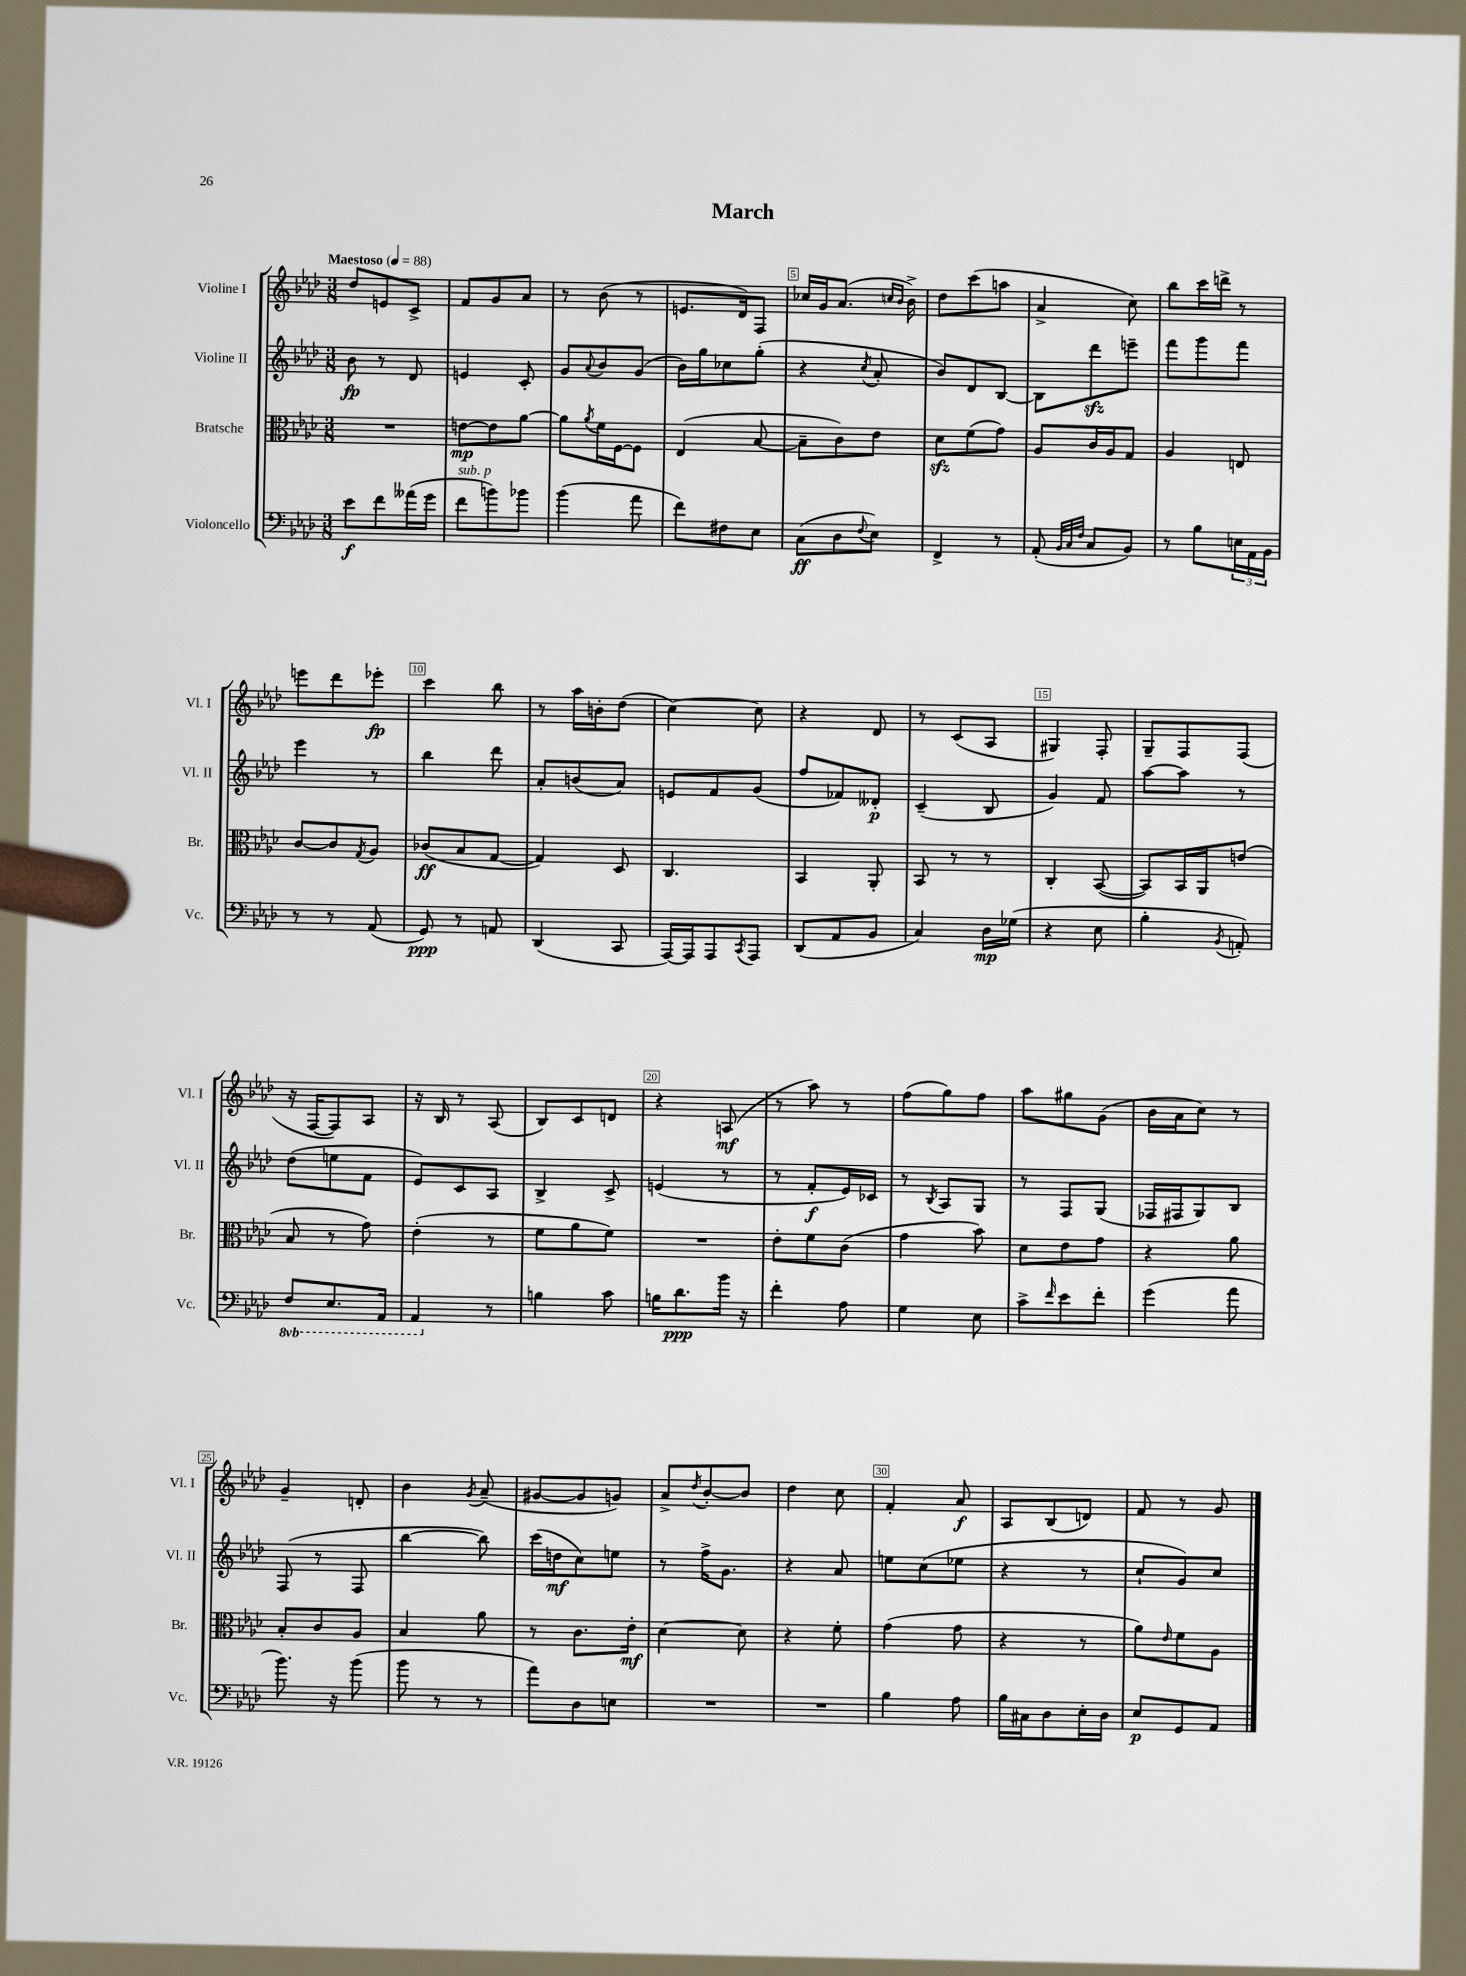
\header { title = "March" }
<<
\new StaffGroup <<
\new Staff = "s0" \with { instrumentName = "Violine I" shortInstrumentName = "Vl. I" } {
    \clef treble \key aes \major \numericTimeSignature \time 3/8 \tempo "Maestoso" 4 = 88
    des''8 e'8 c'8-> |
    f'8 g'8 aes'8 |
    r8 bes'8( r8 |
    e'8. des'16) f8 |
    ces''16 g'16 aes'8.( \grace { c''16 bes'16 } bes'16->) |
    des''8 c'''8( a''8 |
    aes'4-> c''8) |
    bes''8 c'''16 d'''16-> r8 |
    e'''8 des'''8 ees'''8-.\fp |
    c'''4 bes''8 |
    r8 aes''16 b'16-. des''8( |
    c''4~) c''8 |
    r4 des'8 |
    r8 c'8( aes8 |
    gis4) f8-. |
    g8-- f8 f8( |
    r16 f16~ f8) aes8 |
    r16 bes16 r8 aes8( |
    bes8) c'8 d'8 |
    r4 a8\mf( |
    r8 aes''8) r8 |
    f''8( g''8) f''8 |
    aes''8 gis''8 g'8( |
    bes'16 aes'16 c''8) r8 |
    g'4-- d'8-. |
    bes'4 \acciaccatura { g'8 } aes'8--( |
    gis'8~ gis'8 g'8) |
    aes'8-> \acciaccatura { des''8 } bes'8~-. bes'8 |
    des''4 c''8 |
    f'4-. aes'8\f |
    aes8 bes8( d'8) |
    f'8 r8 g'8 \bar "|." |
}
\new Staff = "s1" \with { instrumentName = "Violine II" shortInstrumentName = "Vl. II" } {
    \clef treble \key aes \major \numericTimeSignature \time 3/8
    bes'8\fp r8 des'8 |
    e'4 c'8-. |
    g'8 \appoggiatura { aes'8 } bes'8 g'8( |
    bes'16) g''16 ces''8 g''8-.( |
    r4 \acciaccatura { c''8 } aes'8-. |
    bes'8) des'8 bes8~ |
    bes8 des'''8\sfz e'''8-- |
    f'''8 g'''8 f'''8 |
    ees'''4 r8 |
    bes''4 des'''8 |
    aes'8-. b'8( aes'8) |
    e'8 f'8 g'8( |
    f''8 fes'8) deses'8-.\p |
    c'4--( bes8 |
    g'4) f'8 |
    aes''8~ aes''8 r8 |
    des''8( e''8 f'8 |
    ees'8) c'8 aes8 |
    bes4-> c'8-> |
    e'4( r8 |
    r8 f'8-.\f ees'16) ces'16 |
    r8 \acciaccatura { bes8 } aes8 g8 |
    r8 f8 g8( |
    fes16 fis16 g8) bes8 |
    f8( r8 f8 |
    bes''4~ bes''8) |
    c'''16( d''16\mf c''8) e''8 |
    r8 f''16-> g'8. |
    r4 aes'8 |
    e''8 c''8( ees''8 |
    r4 r8 |
    c''8-! g'8) c''8 \bar "|." |
}
\new Staff = "s2" \with { instrumentName = "Bratsche" shortInstrumentName = "Br." } {
    \clef alto \key aes \major \numericTimeSignature \time 3/8
    R4. |
    e'8~\mp e'8 aes'8~ |
    aes'8 \acciaccatura { aes'8 } f'16 f16~ f8 |
    ees4( bes8~ |
    bes8-- c'8) ees'8 |
    des'8\sfz f'8( g'8) |
    aes8 c'16 aes16 g8 |
    aes4 e8 |
    c'8~ c'8 \acciaccatura { g8 } aes8 |
    ces'8\ff( bes8 g8~ |
    g4) des8 |
    c4. |
    bes,4 aes,8-. |
    bes,8 r8 r8 |
    c4-. bes,8~( |
    bes,8) bes,16 aes,16 e'8( |
    bes8 r8 g'8) |
    ees'4-.( r8 |
    f'8 aes'8 f'8) |
    R4. |
    ees'8-. f'8 c'8( |
    g'4 bes'8) |
    des'8 ees'8 g'8 |
    r4 aes'8 |
    bes8-. c'8 aes8 |
    bes4 aes'8 |
    r8 c'8. ees'16-.\mf |
    des'4~ des'8 |
    r4 f'8-. |
    g'4( g'8 |
    r4 r8 |
    aes'8) \grace { ees'16 } f'8 aes8 \bar "|." |
}
\new Staff = "s3" \with { instrumentName = "Violoncello" shortInstrumentName = "Vc." } {
    \clef bass \key aes \major \numericTimeSignature \time 3/8 \set Staff.ottavationMarkups = #ottavation-simple-ordinals
    ees'8\f f'8 aeses'16( g'16 |
    f'8^\markup { \italic "sub. p" } b'8) bes'8 |
    bes'4( aes'8 |
    f'8) fis8 ees8 |
    c8\ff( des8 \appoggiatura { f8 } ees8) |
    f,4-> r8 |
    aes,8-.( \grace { bes,32 c32 f32 } c8 bes,8) |
    r8 bes8 \tuplet 3/2 { e16 aes,16 bes,16 } |
    r8 r8 aes,8( |
    g,8\ppp) r8 a,8 |
    des,4( c,8 |
    aes,,16~) aes,,16 aes,,8 \acciaccatura { c,8 } aes,,8 |
    des,8( aes,8 bes,8 |
    c4) des16\mp ges16( |
    r4 ees8 |
    bes4-. \acciaccatura { bes,8 } a,8-.) |
    \ottava #-1 f,8 ees,8. aes,,16 |
    aes,,4 \ottava #0 r8 |
    b4 c'8 |
    b16 des'8.\ppp bes'16 r16 |
    f'4-. aes8 |
    g4 ees8 |
    c'8-> \grace { f'16 } ees'8 f'8-. |
    g'4( aes'8 |
    bes'8.) r16 bes'8( |
    bes'8 r8 r8 |
    aes'8) des8 e8 |
    R4. |
    R4. |
    bes4 aes8 |
    bes16 cis16 des8 ees16-. des16 |
    ees8\p g,8 aes,8 \bar "|." |
}
>>
>>
\layout { \context { \Score \override BarNumber.break-visibility = ##(#f #t #t) barNumberVisibility = #(every-nth-bar-number-visible 5) \override BarNumber.stencil = #(make-stencil-boxer 0.1 0.3 ly:text-interface::print) } }
